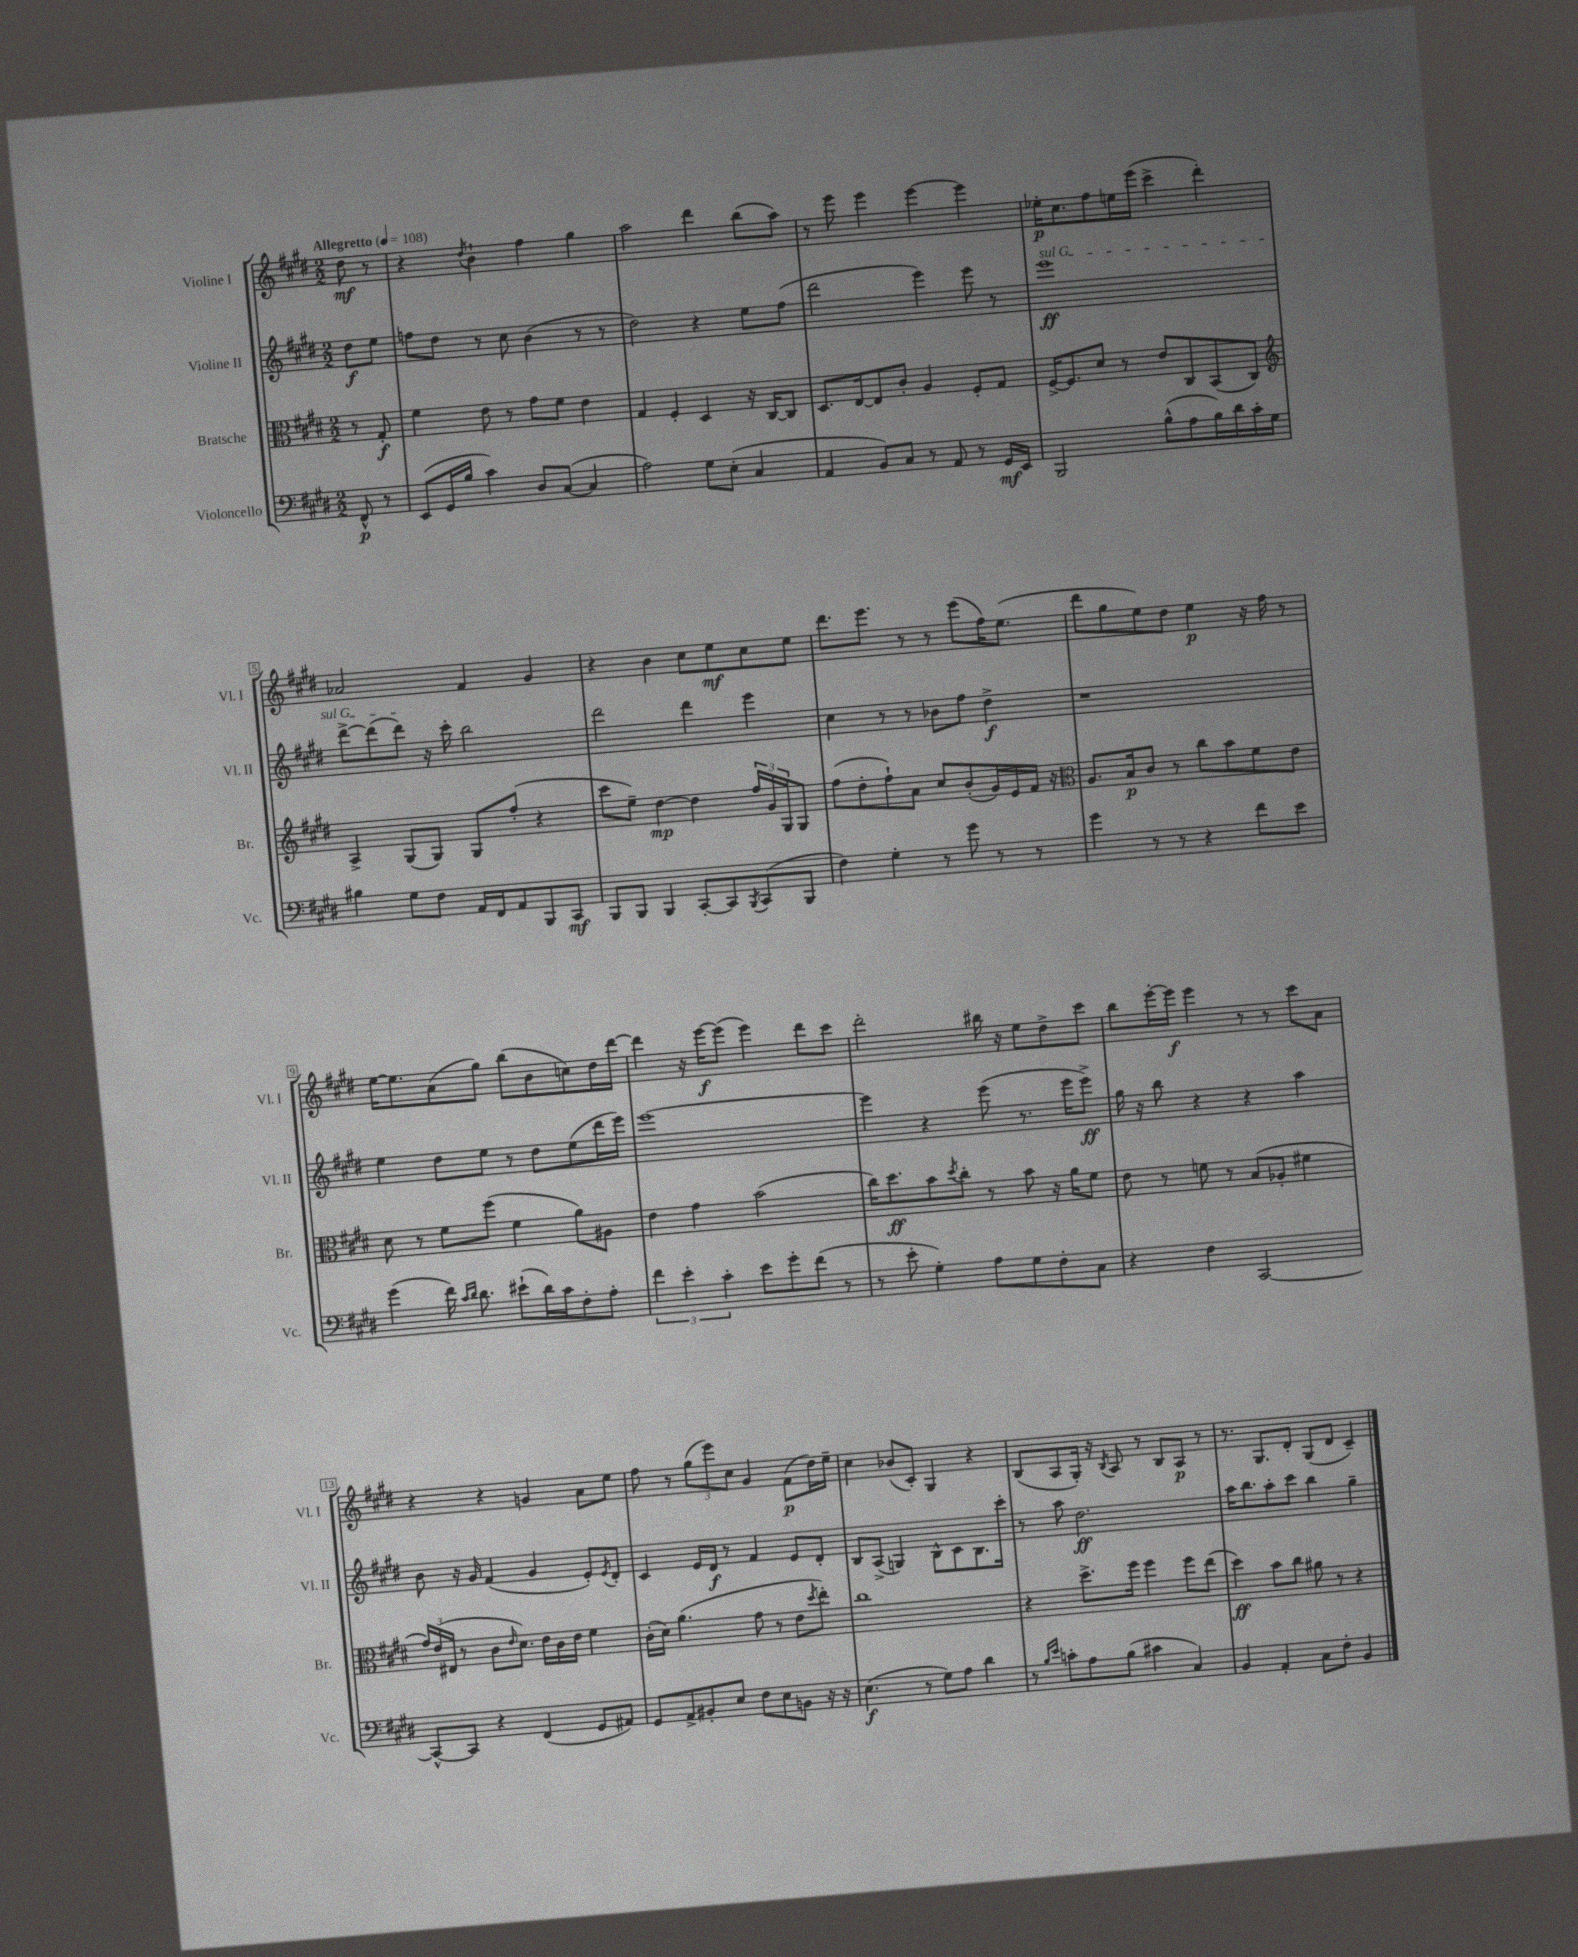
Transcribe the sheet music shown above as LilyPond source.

<<
\new StaffGroup <<
\new Staff = "s0" \with { instrumentName = "Violine I" shortInstrumentName = "Vl. I" } {
    \clef treble \key e \major \numericTimeSignature \time 2/2 \partial 4 \tempo "Allegretto" 4 = 108
    dis''8\mf r8 |
    r4 \acciaccatura { dis''8 } b'4-! fis''4 gis''4 |
    a''2 dis'''4 b''8( a''8) |
    r8 e'''8 e'''4 e'''4~ e'''4 |
    ees''16-.\p cis''8. fis''8 e''16 e'''16( cis'''4-> dis'''4-.) |
    aes'2 fis'4 gis'4 |
    r4 b'4 cis''8 e''8\mf cis''8 e''8 |
    dis'''8. e'''8. r8 r8 e'''8( fis''16) e''8.( |
    dis'''8 gis''8 e''8) dis''8 e''4\p r16 fis''16 r8 |
    e''16~ e''8. a'8( gis''8) b''8( b'8 c''8) dis''16 dis'''16~ |
    dis'''4 r16 e'''16~\f e'''8( e'''4) dis'''8 cis'''8 |
    dis'''2-. bis''16 r16 e''8 dis''8-> cis'''8 |
    b''8 e'''16~-. e'''16\f e'''4 r8 r8 cis'''8 a'8 |
    r4 r4 g'4 a'8 e''8 |
    fis''8 r8 \tuplet 3/2 { gis''8( e'''8) cis''8 } gis'4 fis'8\p( dis''16) e''16-- |
    cis''4 bes'8( cis'8-.) gis4 r4 |
    b8( a8 gis16-.) r16 \acciaccatura { b8 } a8 r8 b8 a8\p r8 |
    r8. gis8. dis'8-. gis8( dis'8 cis'4--) \bar "|." |
}
\new Staff = "s1" \with { instrumentName = "Violine II" shortInstrumentName = "Vl. II" } {
    \clef treble \key e \major \numericTimeSignature \time 2/2 \partial 4
    dis''8\f e''8 |
    f''8 dis''8 r8 cis''8 b'4( r8 r8 |
    dis''2) r4 e''8 fis''8( |
    dis'''2 e'''4) e'''8 r8 |
    \once \override TextSpanner.bound-details.left.text = \markup { \italic "sul G" } e'''1\ff\startTextSpan |
    dis'''8~-> dis'''8( dis'''8\stopTextSpan) r16 cis'''16-. b''2 |
    dis'''2 dis'''4 e'''4 |
    cis''4 r8 r8 bes'8 fis''8 dis''4->\f |
    r1 |
    e''4 dis''8 e''8 r8 dis''8 e''8( dis'''16 e'''16) |
    e'''1~ |
    e'''4 r4 e'''8( r8. e'''16 e'''8->\ff) |
    gis''16 r16 b''8 r4 r4 a''4 |
    b'8 r16 gis'16 fis'4( gis'4 e'8-.) \acciaccatura { e'8 } dis'8-. |
    cis'4 e'16 dis'16\f r8 fis'4 e'8 dis'8-. |
    b8 a8->( g4) b8-^ cis'8 b8. cis'''16-. |
    r8 a''8 dis''2.\ff |
    a''16 b''8. a''8-. cis'''8 b''4 gis''4-- \bar "|." |
}
\new Staff = "s2" \with { instrumentName = "Bratsche" shortInstrumentName = "Br." } {
    \clef alto \key e \major \numericTimeSignature \time 2/2 \partial 4
    r8 gis8-.\f |
    fis'4 e'8 r8 gis'8 fis'8 e'4 |
    gis4 fis4-. dis4 r16 cis16~ cis8 |
    dis8. e16~ e8 cis'8-. a4 fis8-. gis8 |
    fis16~-> fis8. dis'8 r8 e'8 cis8 b,8( cis8) |
    \clef treble a4-> gis8( gis8) gis8 fis''8-.( r4 |
    cis'''8 e''8--) dis''4~\mp dis''4 \tuplet 3/2 { fis''16 gis'16 gis16 } gis8 |
    fis''8( dis''8-. fis''8-!) a'8 cis''8 b'8-.( gis'16) e'16 fis'16 r16 |
    \clef alto a8. b16\p cis'8 r8 cis''8 b'8 fis'8 e'8 |
    dis'8 r8 fis'8 fis''8( fis'4 a'8) ais8 |
    e'4 gis'4 b'2( |
    cis''16) dis''8.\ff b'8 \acciaccatura { dis''8 } cis''8-. r8 b'8 r16 a'16 fis'8 |
    e'8 r8 f'8 r8 b8( aes8-. fis'4 |
    \tuplet 3/2 { gis'16) e'16( eis16 } r8 cis'8 \grace { e'16 } dis'8.) e'16 cis'16 e'16 fis'4 |
    cis'16-.( dis'16) a'4.( gis'8 r8 e'8 \acciaccatura { dis''8 } e''8-.) |
    cis''1 |
    r4 dis''8.-> fis''16 fis''4 fis''8 e''8( |
    dis''4\ff) b'8 cis''8 ais'8 r8 r4 \bar "|." |
}
\new Staff = "s3" \with { instrumentName = "Violoncello" shortInstrumentName = "Vc." } {
    \clef bass \key e \major \numericTimeSignature \time 2/2 \partial 4
    fis,8-^\p r8 |
    e,8( gis,16 b16 cis'4) dis8 cis8~( cis4 |
    a2) gis8 e8-.( cis4 |
    a,4 b,8) cis8 r8 a,8 r8 gis,16\mf e,16 |
    b,,2 b8-^( a8 b16) dis'16 cis'16-. gis16 |
    bis4 gis8 fis8 a,16 fis,16 a,8 b,,8 cis,8\mf |
    b,,8 b,,8 b,,4 cis,8~-. cis,8 \acciaccatura { b,,8 } cis,8( b,,8 |
    fis4) gis4-. r8 gis'8 r8 r8 |
    gis'4 r8 r8 r4 fis'8 e'8 |
    gis'4( fis'16) \grace { cis'16 dis'16 } dis'8. eis'8-!( dis'16) cis'16 fis8-. a8-. |
    \tuplet 3/2 { fis'4 e'4-. cis'4-. } e'8 gis'8-. fis'8( r8 |
    r8 e'8-. gis4-.) a8 gis8 fis8-. cis8 |
    r4 fis4 cis,2~ |
    cis,8~-^ cis,8 r4 fis,4( gis,8 ais,8) |
    gis,8 a,8-> bis,8-. e8 fis8 e8 b,8 r16 r16 |
    e4.\f( r8 gis8) a8 dis'4 |
    r8 \grace { b16 e'16 } c'8-. a8 b8( cis'4 cis4) |
    b,4 a,4-. cis8 fis8-. b,4 \bar "|." |
}
>>
>>
\layout { \context { \Score \override BarNumber.stencil = #(make-stencil-boxer 0.1 0.3 ly:text-interface::print) } }
